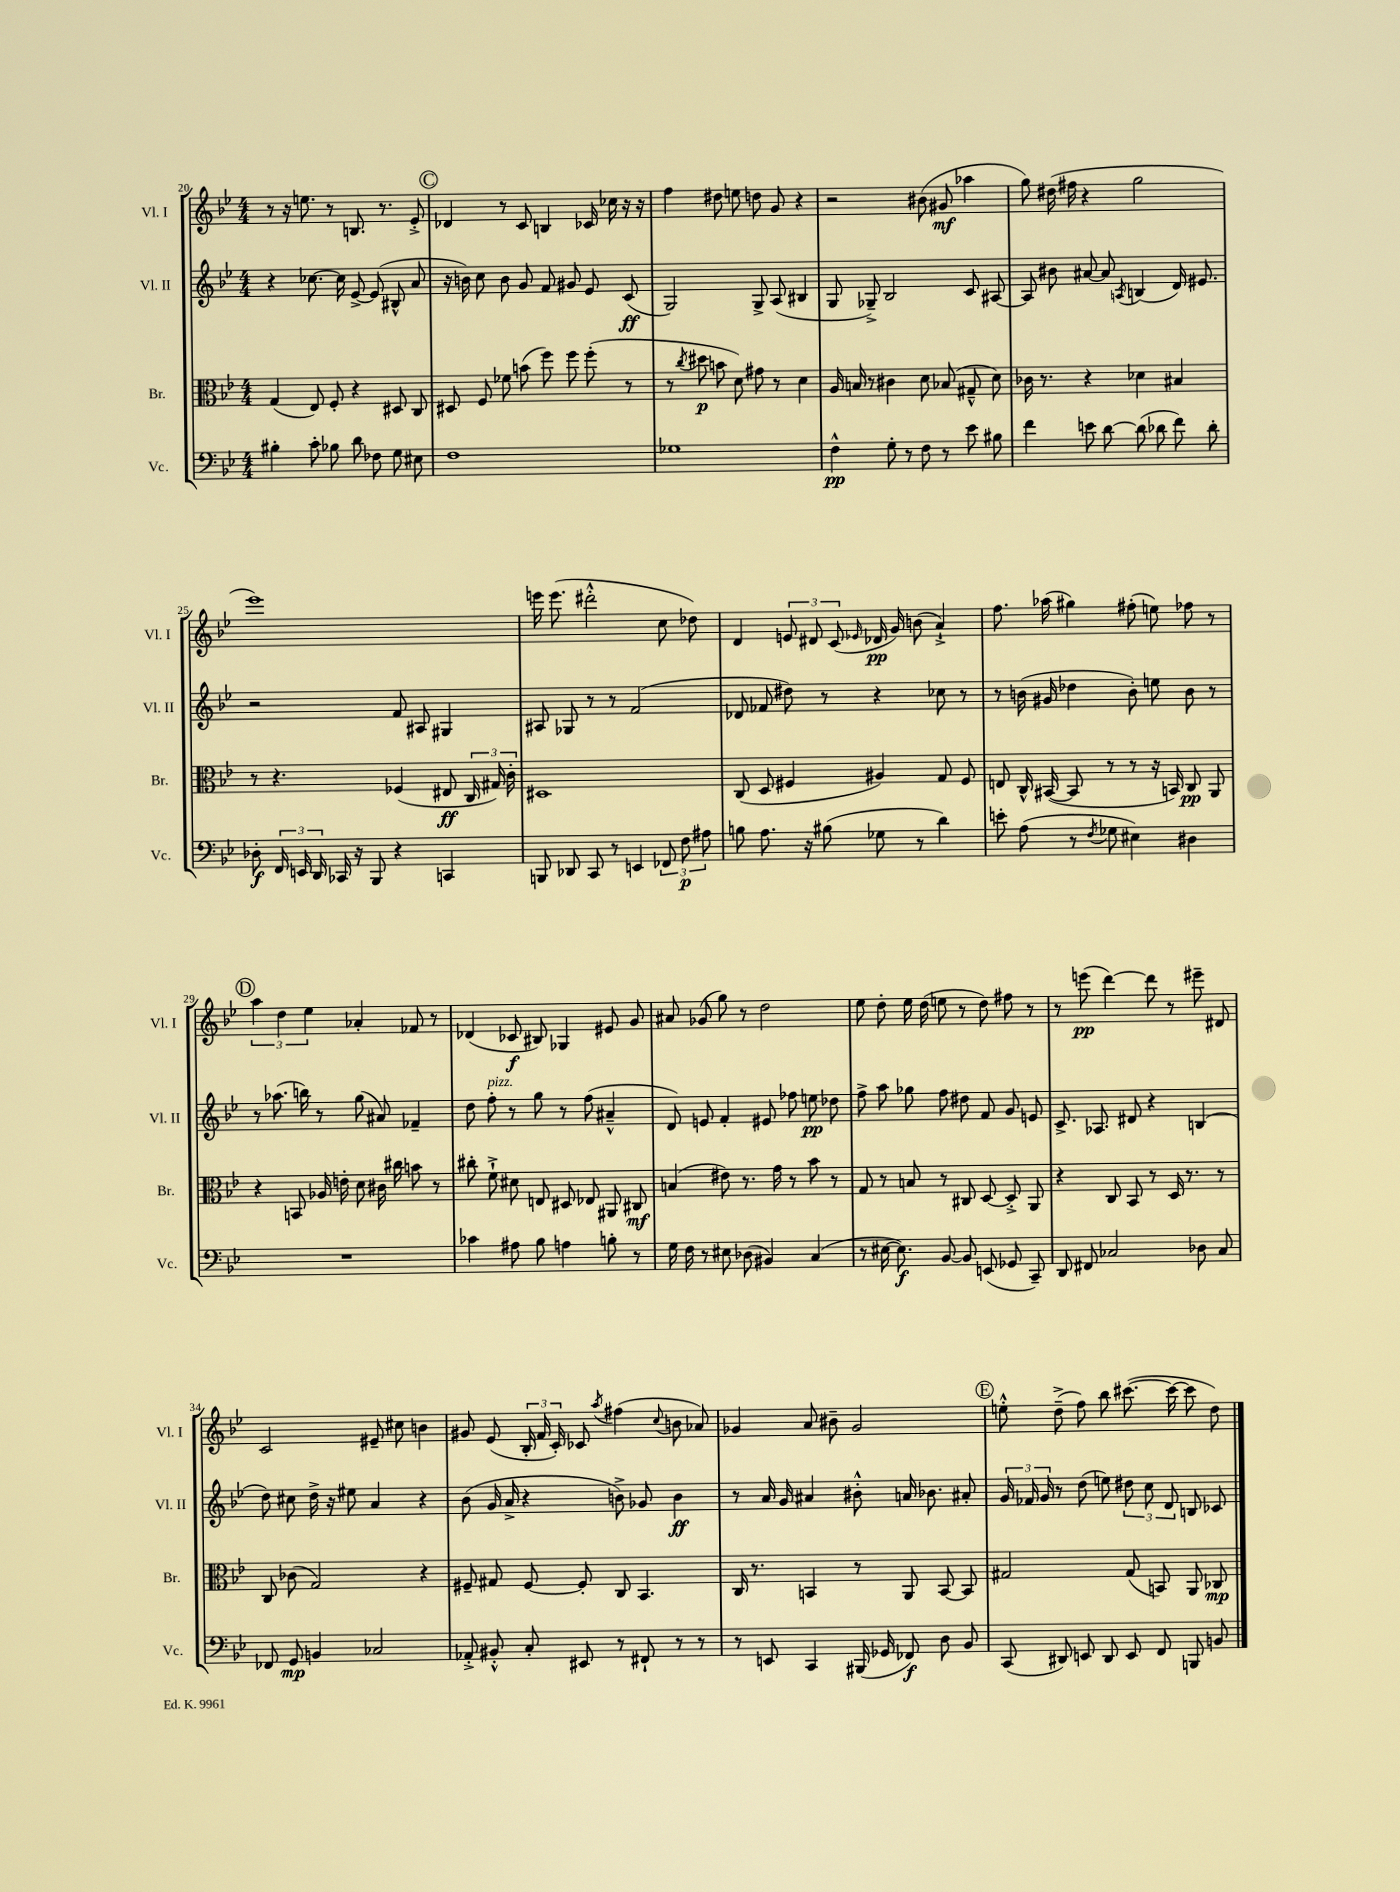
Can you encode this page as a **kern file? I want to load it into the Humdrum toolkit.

**kern	**dynam	**kern	**dynam	**kern	**dynam	**kern	**dynam
*part4	*part4	*part3	*part3	*part2	*part2	*part1	*part1
*staff4	*staff4	*staff3	*staff3	*staff2	*staff2	*staff1	*staff1
*I"Vc.	*	*I"Br.	*	*I"Vl. II	*	*I"Vl. I	*
*I'Vc.	*	*I'Br.	*	*I'Vl. II	*	*I'Vl. I	*
*clefF4	*	*clefC3	*	*clefG2	*	*clefG2	*
*k[b-e-]	*	*k[b-e-]	*	*k[b-e-]	*	*k[b-e-]	*
*M4/4	*	*M4/4	*	*M4/4	*	*M4/4	*
=20	=20	=20	=20	=20	=20	=20	=20
4B#X'\	.	(4G/	.	4r	.	8r	.
.	.	.	.	.	.	16r	.
.	.	.	.	.	.	8.een\	.
8c'\	.	8E-/)	.	[8.cc-X\	.	.	.
8B-X\	.	8F'/	.	.	.	8r	.
.	.	.	.	16cc-\]	.	.	.
8d\	.	4r	.	[8e-^/	.	8.Bn/	.
8F-X\	.	.	.	(8e-/]	.	.	.
.	.	.	.	.	.	8.r	.
8G\	.	8D#X/	.	8B#X^^/	.	.	.
8E#X\	.	8C/	.	8a/	.	8e-'^/	.
!!LO:REH:place=s1:t=C
=21	=21	=21	=21	=21	=21	=21	=21
1F	.	8D#X/	.	16r	.	4d-X/	.
.	.	.	.	16bn\)	.	.	.
.	.	8F/	.	8cc\	.	.	.
.	.	8f-X\	.	8b\	.	8r	.
.	.	(8bn\	.	8g/	.	8c/	.
.	.	8ff\)	.	8f/	.	4Bn/	.
.	.	8ff\	.	8g#X/	.	.	.
.	.	(8ff'\	.	8e-/	.	16c-X/	.
.	.	.	.	.	.	16cc-X\	.
.	.	8r	.	(8c/	ff	16r	.
.	.	.	.	.	.	16r	.
=22	=22	=22	=22	=22	=22	=22	=22
1G-X	.	8r	.	2G/)	.	4ff\	.
.	.	8qcc/	.	.	.	.	.
.	.	8dd#X\	p	.	.	.	.
.	.	8bn\	.	.	.	8dd#X\	.
.	.	8d\)	.	.	.	8een\	.
.	.	8g#X\	.	8G^/	.	8ddn\	.
.	.	8r	.	(8A/	.	8g/	.
.	.	4d\	.	4B#X/	.	4r	.
=23	=23	=23	=23	=23	=23	=23	=23
4F^^\	pp	16A/	.	8G/	.	2r	.
.	.	16Bn/	.	.	.	.	.
.	.	8r	.	8G-X~^/)	.	.	.
8G'\	.	4c#X\	.	2B-/	.	.	.
8r	.	.	.	.	.	.	.
8F\	.	8d\	.	.	.	(8b#X\	.
8r	.	(8B-X/	.	.	.	8g#X/	mf
8e-\	.	8G#X~^^/	.	8c/	.	4aa-X\	.
8B#X\	.	8d\)	.	[8A#X/	.	.	.
=24	=24	=24	=24	=24	=24	=24	=24
4f\	.	16c-X\	.	8A#/]	.	8gg\)	.
.	.	8.r	.	.	.	.	.
.	.	.	.	8b#X\	.	(16dd#X\	.
.	.	.	.	.	.	16ff#X\	.
8en\	.	4r	.	[8a#X/	.	4r	.
[8d\	.	.	.	8a#/]	.	.	.
.	.	.	.	8qAn/	.	.	.
(8d\]	.	4d-X\	.	(4Bn/	.	2gg\	.
8d-X\	.	.	.	.	.	.	.
8f\)	.	4B#X/	.	16d/)	.	.	.
.	.	.	.	8.e#X/	.	.	.
8d-'\	.	.	.	.	.	.	.
!!LO:LB:g=z
=25	=25	=25	=25	=25	=25	=25	=25
8D-X'\	f	8r	.	2r	.	1eee-)	.
24FF/	.	4.r	.	.	.	.	.
24EEn/	.	.	.	.	.	.	.
24DD/	.	.	.	.	.	.	.
16CC-X/	.	.	.	.	.	.	.
16r	.	.	.	.	.	.	.
8BBB-/	.	.	.	.	.	.	.
4r	.	(4F-X/	.	8f/	.	.	.
.	.	.	.	8A#X/	.	.	.
4CCn/	.	8E#X/	ff	4G#X/	.	.	.
.	.	24C/	.	.	.	.	.
.	.	24G#X/)	.	.	.	.	.
.	.	24c'\	.	.	.	.	.
=26	=26	=26	=26	=26	=26	=26	=26
8BBBn/	.	1D#X	.	8A#X/	.	16eeen\	.
.	.	.	.	.	.	(8.eee\	.
8DD-X/	.	.	.	8G-X/	.	.	.
8CC/	.	.	.	8r	.	2ddd#X'^^\	.
8r	.	.	.	8r	.	.	.
4EEn/	.	.	.	(2f/	.	.	.
12FF-X/	.	.	.	.	.	8cc\	.
12F\	p	.	.	.	.	.	.
.	.	.	.	.	.	8dd-X\)	.
12A#X\	.	.	.	.	.	.	.
=27	=27	=27	=27	=27	=27	=27	=27
8Bn\	.	(8C/	.	8d-X/	.	4d/	.
8.A\	.	8D/	.	8f-X/	.	.	.
.	.	4F#X/	.	8dd#X\)	.	12en/	.
16r	.	.	.	.	.	.	.
.	.	.	.	.	.	12d#X/	.
(8B#X\	.	.	.	8r	.	.	.
.	.	.	.	.	.	(12c/	.
.	.	.	.	.	.	16qqe-X/	.
8G-X\	.	4A#X/)	.	4r	.	16d-X/	pp
.	.	.	.	.	.	16g/)	.
8r	.	.	.	.	.	(8bn\	.
4d\)	.	8G/	.	8cc-X\	.	4a`^/)	.
.	.	8F#/	.	8r	.	.	.
=28	=28	=28	=28	=28	=28	=28	=28
8en'\	.	8En/	.	8r	.	8.ff\	.
(8A\	.	16C^^/	.	(16bn\	.	.	.
.	.	([16BB#X/	.	16g#X/	.	(16aa-X\	.
8r	.	8BB#/]	.	4dd-X\	.	4gg#X\)	.
8qF/	.	.	.	.	.	.	.
8G-X\	.	8r	.	.	.	.	.
4E#X\)	.	8r	.	8b'\)	.	(8ff#X'\	.
.	.	16r	.	8een\	.	8een\)	.
.	.	16BBn/)	.	.	.	.	.
4D#X\	.	8C/	pp	8b\	.	8ff-X\	.
.	.	8AA/	.	8r	.	8r	.
!!LO:LB:g=z
!!LO:REH:place=s1:t=D
=29	=29	=29	=29	=29	=29	=29	=29
1r	.	4r	.	8r	.	6aa\	.
.	.	.	.	(8.aa-X\	.	.	.
.	.	.	.	.	.	6dd\	.
.	.	8BBn/	.	.	.	.	.
.	.	.	.	16bbn\)	.	.	.
.	.	.	.	.	.	6ee-\	.
.	.	16A-X/	.	8r	.	.	.
.	.	16en'\	.	.	.	.	.
.	.	8d\	.	(8gg\	.	4a-X'/	.
.	.	16c#X\	.	8a#X/)	.	.	.
.	.	16cc#X\	.	.	.	.	.
.	.	8bn\	.	4f-X~/	.	8f-X/	.
.	.	8r	.	.	.	8r	.
=30	=30	=30	=30	=30	=30	=30	=30
4c-X\	.	8cc#X'\	.	8dd\	.	(4d-X/	.
!	!	!	!	!LO:TX:a:i:t=pizz.	!	!	!
.	.	8f`^\	.	8ff'\	.	.	.
8A#X\	.	8d#X\	.	8r	.	8c-X/	f
8B-\	.	8En/	.	8gg\	.	8B#X/)	.
4An\	.	8D#X/	.	8r	.	4G-X/	.
.	.	8E-X/	.	(8ff\	.	.	.
8Bn'\	.	8AA#X/	.	4a#X~^^/	.	8e#X/	.
8r	.	8C#X/	mf	.	.	8g/	.
=31	=31	=31	=31	=31	=31	=31	=31
16G\	.	(4Bn/	.	8d/)	.	8a#X/	.
16F\	.	.	.	.	.	.	.
8r	.	.	.	8en/	.	(8g-X/	.
8E#X\	.	8e#X\)	.	4f'/	.	8gg\)	.
(8D-X\	.	8.r	.	.	.	8r	.
4BB#X/)	.	.	.	8e#X/	.	2dd\	.
.	.	16g\	.	.	.	.	.
.	.	8r	.	8ff-X\	.	.	.
(4C/	.	8b-\	.	8een\	pp	.	.
.	.	8r	.	8dd-X\	.	.	.
=32	=32	=32	=32	=32	=32	=32	=32
8r	.	8G/	.	8ff^\	.	8ee-\	.
[16E#X\	.	8r	.	8aa\	.	8dd'\	.
8.E#\])	f	.	.	.	.	.	.
.	.	8Bn/	.	8gg-X\	.	16ee-\	.
.	.	.	.	.	.	(16dd\	.
[8BB-/	.	8r	.	8ff\	.	8een\	.
8BB-/]	.	8C#X/	.	8dd#X\	.	8r	.
(8EEn/	.	[8D/	.	8f/	.	8dd\)	.
8GG-X/	.	8D'^/]	.	8g/	.	8ff#X\	.
8CC~/)	.	8AA/	.	8en/	.	8r	.
=33	=33	=33	=33	=33	=33	=33	=33
8DD/	.	4r	.	8.c^/	.	8r	.
8FF#X/	.	.	.	.	.	(8eeen\	pp
.	.	.	.	8.A-X/	.	.	.
2C-X/	.	8C/	.	.	.	[4ddd\)	.
.	.	8BB-/	.	8d#X/	.	.	.
.	.	8r	.	4r	.	8ddd\]	.
.	.	16D/	.	.	.	8r	.
.	.	8.r	.	.	.	.	.
8D-X\	.	.	.	(4Bn/	.	8eee#X~\	.
8C-/	.	8r	.	.	.	8d#X/	.
!!LO:LB:g=z
=34	=34	=34	=34	=34	=34	=34	=34
8FF-X/	.	8C/	.	8dd\)	.	2c/	.
8GG/	mp	(8c-X\	.	8cc#X\	.	.	.
4BBn/	.	2G/)	.	16dd^\	.	.	.
.	.	.	.	16r	.	.	.
.	.	.	.	8ee#X\	.	.	.
2C-X/	.	.	.	4a/	.	8e#X~/	.
.	.	.	.	.	.	8cc#X\	.
.	.	4r	.	4r	.	4bn\	.
=35	=35	=35	=35	=35	=35	=35	=35
8AA-X'^/	.	8F#X~/	.	(8b-\	.	8g#X/	.
8BB#X'^^/	.	8G#X/	.	16g/	.	(8e-/	.
.	.	.	.	16a^/	.	.	.
8C'/	.	[8F#/	.	4r	.	24B-'/	.
.	.	.	.	.	.	24f/	.
.	.	.	.	.	.	24c'/)	.
8EE#X/	.	8F#'/]	.	.	.	8c-X/	.
.	.	.	.	.	.	8qaa/	.
8r	.	8C/	.	8bn^\)	.	(4ff#X\	.
8FF#X`/	.	4.BB-/	.	8g-X/	.	.	.
.	.	.	.	.	.	8qqcc/	.
8r	.	.	.	4b\	ff	8bn\	.
8r	.	.	.	.	.	8a-X/)	.
=36	=36	=36	=36	=36	=36	=36	=36
8r	.	16C/	.	8r	.	4g-X/	.
.	.	8.r	.	.	.	.	.
8EEn/	.	.	.	16a/	.	.	.
.	.	.	.	16g/	.	.	.
4CC/	.	4BBn/	.	4a#X/	.	8a/	.
.	.	.	.	.	.	8b#X~\	.
(16BBB#X/	.	8r	.	8b#X'^^\	.	2g-/	.
16GG-X/	.	.	.	.	.	.	.
8FF-X/)	f	8AA/	.	16an/	.	.	.
.	.	.	.	8.b-X\	.	.	.
8D\	.	[8BB/	.	.	.	.	.
8BB-/	.	8BB/]	.	8a#X'/	.	.	.
!!LO:REH:place=s1:t=E
=37	=37	=37	=37	=37	=37	=37	=37
(8CC/	.	2G#X/	.	24g/	.	8een'^^\	.
.	.	.	.	24f-X/	.	.	.
.	.	.	.	24g/	.	.	.
8DD#X/)	.	.	.	8r	.	(8dd~^\	.
8EEn/	.	.	.	(8dd\	.	8ff\)	.
8DD#/	.	.	.	8een\)	.	8bb-\	.
8EE/	.	(8G#/	.	12dd#X\	.	([8.ccc#X\	.
.	.	.	.	12cc\	.	.	.
8FF/	.	8BBn/)	.	.	.	.	.
.	.	.	.	12d/	.	.	.
.	.	.	.	.	.	16ccc#\_	.
8BBBn/	.	8AA/	.	8Bn/	.	8ccc#\]	.
8BBn/	.	8C-X/	mp	8c-X/	.	8dd\)	.
==	==	==	==	==	==	==	==
*-	*-	*-	*-	*-	*-	*-	*-
